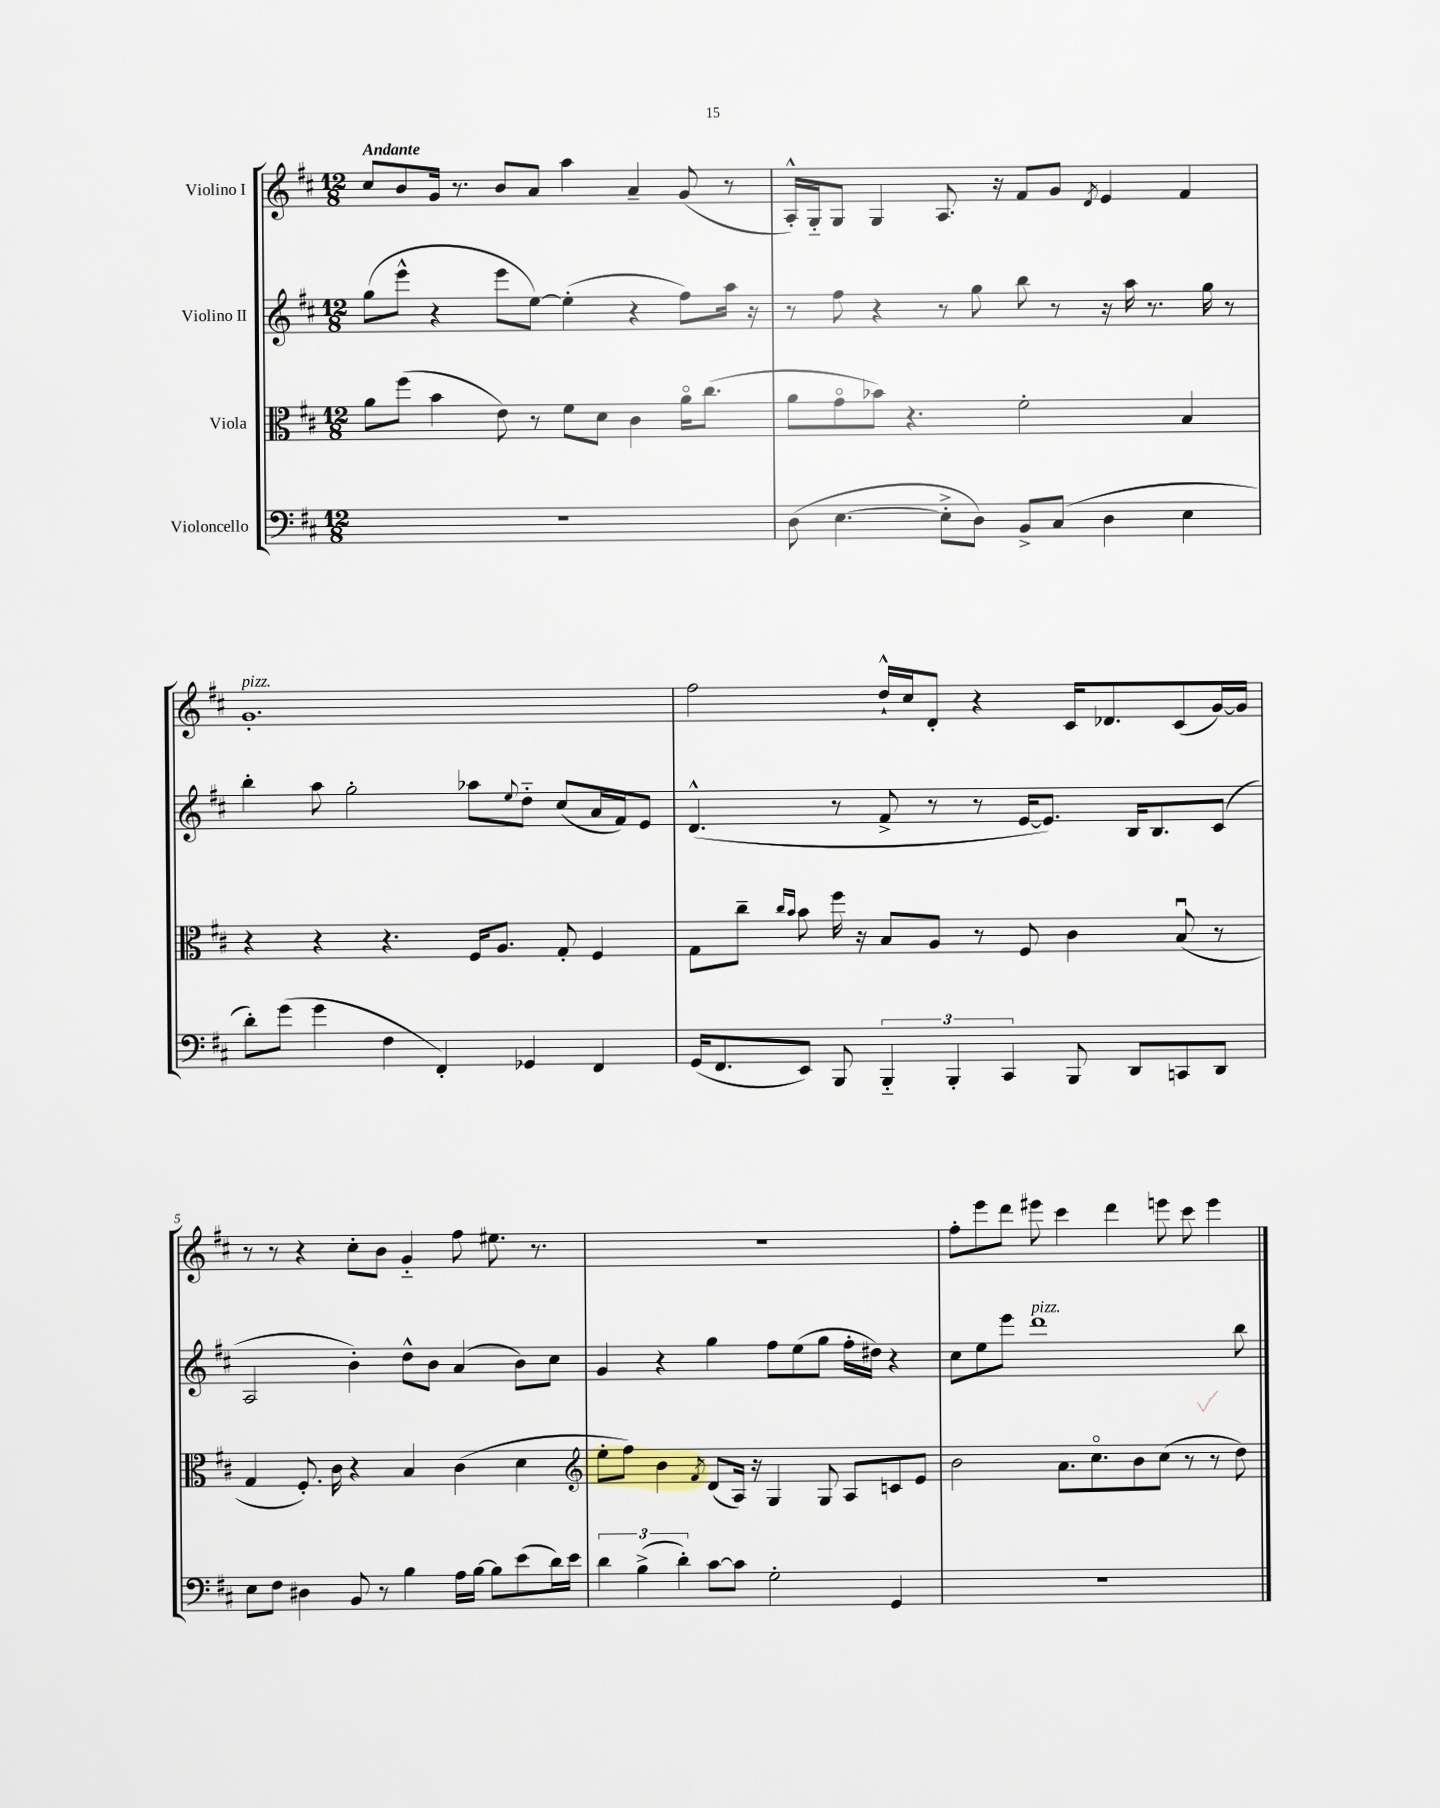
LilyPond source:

<<
\new StaffGroup <<
\new Staff = "s0" \with { instrumentName = "Violino I" } {
    \clef treble \key d \major \numericTimeSignature \time 12/8 \tempo "Andante"
    cis''8 b'8 g'16 r8. b'8 a'8 a''4 a'4-- g'8( r8 |
    a16-.-^) g16-_ g8 g4 a8. r16 fis'8 g'8 \acciaccatura { d'8 } e'4 fis'4 |
    g'1.-.^\markup { \italic "pizz." } |
    fis''2 d''16-!-^ cis''16 d'8-. r4 cis'16 des'8. cis'8( g'16~) g'16 |
    r8 r8 r4 cis''8-. b'8 g'4-_ fis''8 eis''8. r8. |
    R1. |
    fis''8-. e'''8 d'''8 eis'''8 cis'''4 d'''4 e'''8 cis'''8 e'''4 \bar "|." |
}
\new Staff = "s1" \with { instrumentName = "Violino II" } {
    \clef treble \key d \major \numericTimeSignature \time 12/8
    g''8( e'''8-^ r4 e'''8 e''8~) e''4-.( r4 fis''8) a''16 r16 |
    r8 fis''8 r4 r8 g''8 b''8 r8 r16 a''16 r8. g''16 r8 |
    b''4-. a''8 g''2-. aes''8 \appoggiatura { e''8 } d''8-_ cis''8( a'16 fis'16) e'8 |
    d'4.-^( r8 fis'8-> r8 r8 e'16~ e'8.) b16 b8. cis'8( |
    a2 b'4-.) d''8-^ b'8 a'4( b'8) cis''8 |
    g'4 r4 g''4 fis''8 e''8( g''8 fis''16-. dis''16) r4 |
    cis''8 e''8 e'''8 d'''1^\markup { \italic "pizz." } b''8 \bar "|." |
}
\new Staff = "s2" \with { instrumentName = "Viola" } {
    \clef alto \key d \major \numericTimeSignature \time 12/8
    a'8 fis''8( b'4 e'8) r8 fis'8 d'8 cis'4 a'16\flageolet cis''8.( |
    a'8 g'8\flageolet bes'8) r4. fis'2-. b4 |
    r4 r4 r4. fis16 a8. g8-. fis4 |
    g8 cis''8-- \grace { cis''16 b'16 } b'8 fis''16 r16 b8 a8 r8 fis8 cis'4 b8\downbow( r8 |
    g4 fis8.-.) cis'16 r4 b4 cis'4( d'4 |
    \clef treble e''8-. fis''8) b'4 \acciaccatura { fis'8 } d'8( a16) r16 g4 g8 a8 c'8 e'8 |
    b'2 a'8. cis''8.\flageolet b'8 cis''8( r8 r8 d''8) \bar "|." |
}
\new Staff = "s3" \with { instrumentName = "Violoncello" } {
    \clef bass \key d \major \numericTimeSignature \time 12/8
    R1. |
    d8( e4.~ e8-.-> d8) b,8-> cis8( d4 e4 |
    d'8-.) g'8( g'4 fis4 fis,4-.) ges,4 fis,4 |
    g,16( fis,8. e,8) b,,8 \tuplet 3/2 { b,,4-_ b,,4-. cis,4 } b,,8 d,8 c,8 d,8 |
    e8 fis8 dis4 b,8 r8 b4 a16 b16~ b8 e'8( d'16) e'16 |
    \tuplet 3/2 { d'4 b4->( d'4-.) } cis'8~ cis'8 g2-. g,4 |
    R1. \bar "|." |
}
>>
>>
\layout { \context { \Score \override BarNumber.break-visibility = ##(#f #t #t) barNumberVisibility = #(every-nth-bar-number-visible 5) } }
